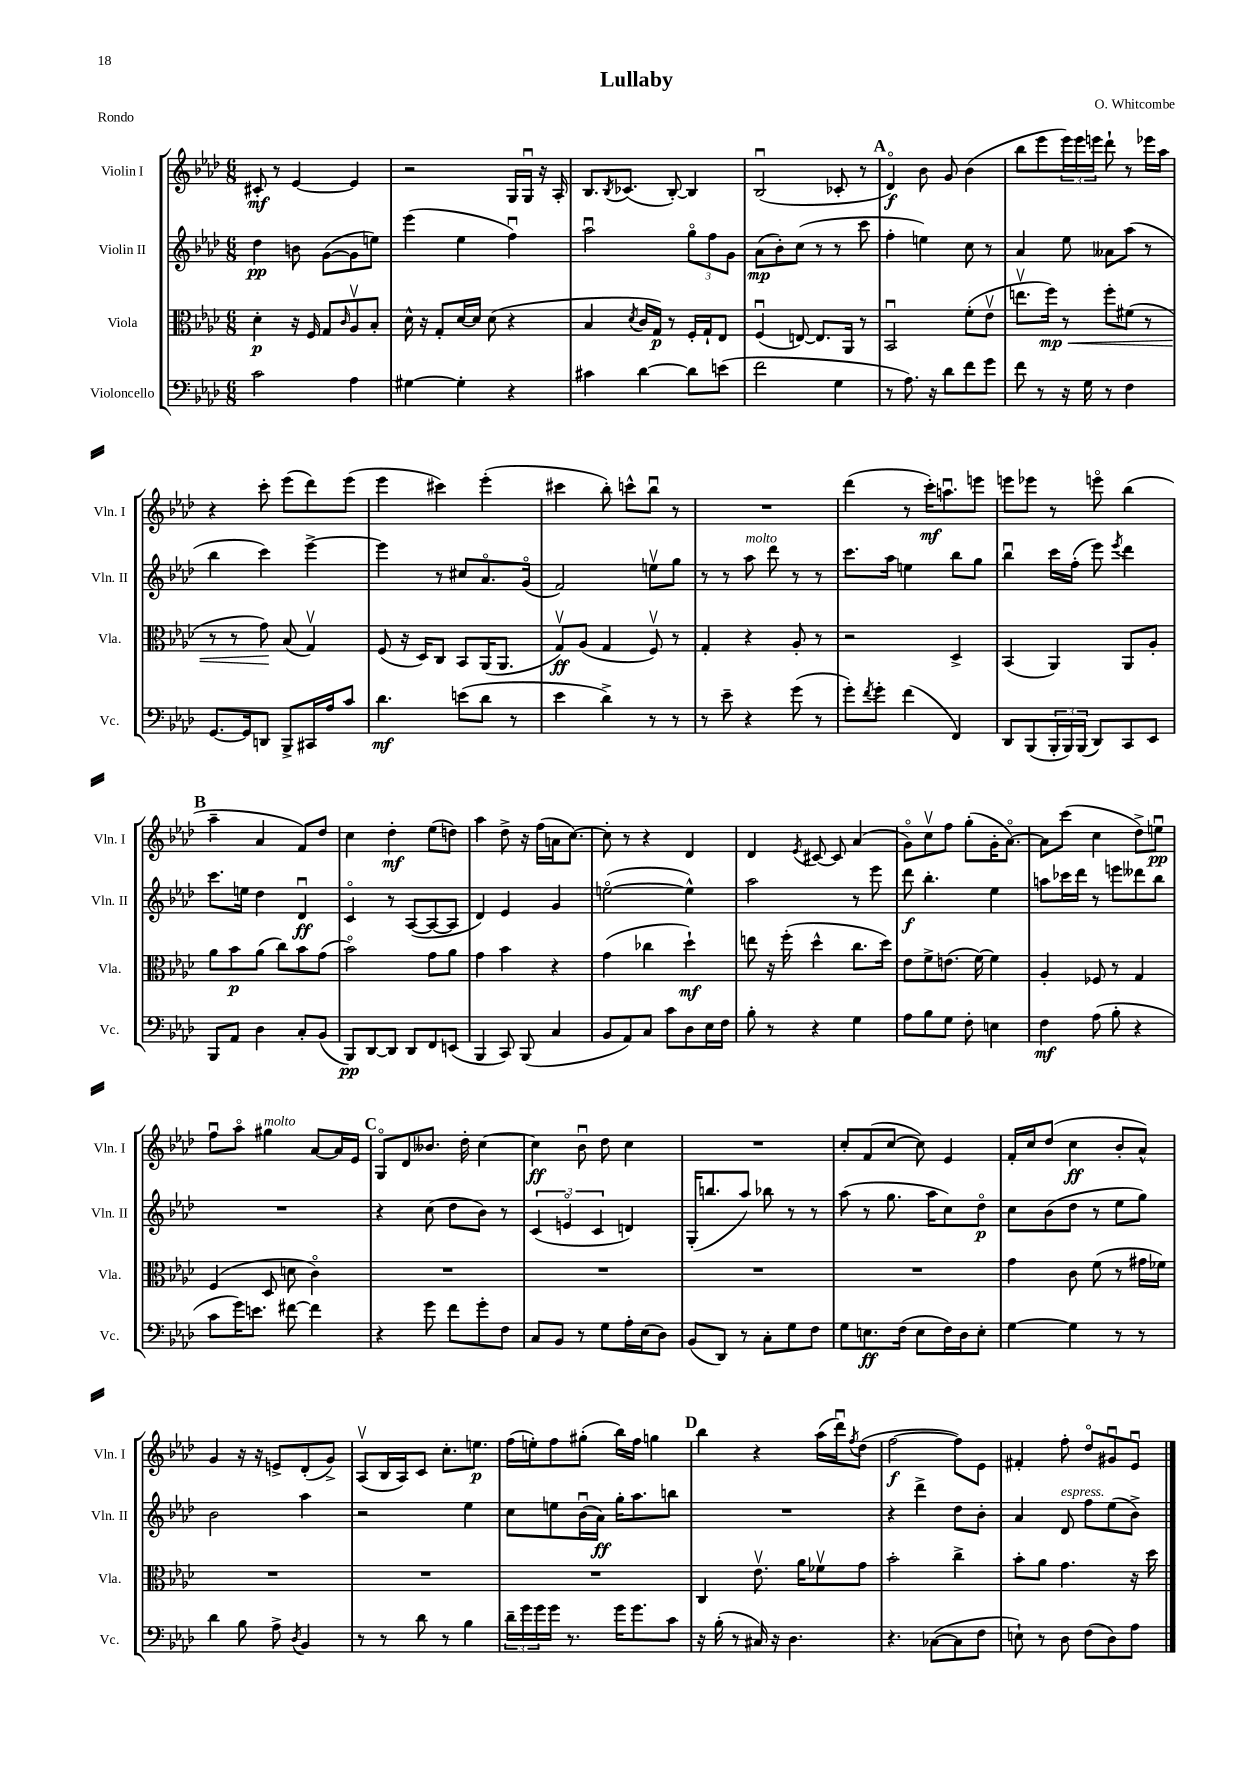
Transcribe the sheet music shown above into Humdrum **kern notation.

**kern	**dynam	**kern	**dynam	**kern	**dynam	**kern	**dynam
*part4	*part4	*part3	*part3	*part2	*part2	*part1	*part1
*staff4	*staff4	*staff3	*staff3	*staff2	*staff2	*staff1	*staff1
*I"Violoncello	*	*I"Viola	*	*I"Violin II	*	*I"Violin I	*
*I'Vc.	*	*I'Vla.	*	*I'Vln. II	*	*I'Vln. I	*
*clefF4	*	*clefC3	*	*clefG2	*	*clefG2	*
*k[b-e-a-d-]	*	*k[b-e-a-d-]	*	*k[b-e-a-d-]	*	*k[b-e-a-d-]	*
*M6/8	*	*M6/8	*	*M6/8	*	*M6/8	*
=1	=1	=1	=1	=1	=1	=1	=1
2c\	.	4d-'\	p	4dd-\	pp	8c#X'/	mf
.	.	.	.	.	.	8r	.
.	.	16r	.	8bn\	.	[4e-/	.
.	.	16F/	.	.	.	.	.
.	.	8G/L	.	([8g\L	.	.	.
.	.	16qqc/	.	.	.	.	.
4A-\	.	8A-v/	.	8g\]	.	4e-/]	.
.	.	8B-'/J	.	8een\J)	.	.	.
=2	=2	=2	=2	=2	=2	=2	=2
[4G#X\	.	16d-^^\	.	(4eee-\	.	2r	.
.	.	16r	.	.	.	.	.
.	.	8G'/L	.	.	.	.	.
4G#'\]	.	[16d-/L	.	4ee-\	.	.	.
.	.	16d-/JJ]	.	.	.	.	.
.	.	(8d-\	.	.	.	.	.
4r	.	4r	.	4ffu\)	.	16G/LL	.
.	.	.	.	.	.	16Gu/JJ	.
.	.	.	.	.	.	16r	.
.	.	.	.	.	.	16A-'/	.
=3	=3	=3	=3	=3	=3	=3	=3
4c#X\	.	4B-/	.	2aa-u\	.	8.B-/L	.
.	.	.	.	.	.	8qB-/	.
.	.	.	.	.	.	(8.c-X/J	.
.	.	8qd-/	.	.	.	.	.
[4d-\	.	16c/LL	.	.	.	.	.
.	.	16G/JJ)	p	.	.	.	.
.	.	8r	.	.	.	[8B-'/)	.
8d-\L]	.	16F'/LL	.	12gg\L	.	4B-/]	.
.	.	16G`/J	.	.	.	.	.
.	.	.	.	12ff\	.	.	.
(8en\J	.	8E-/J	.	.	.	.	.
.	.	.	.	12g\J	.	.	.
=4	=4	=4	=4	=4	=4	=4	=4
2f\	.	(4Fu/	.	(8a-\L	mp	(2B-u/	.
.	.	.	.	8b-'\)	.	.	.
.	.	[8En/)	.	(8cc\J	.	.	.
.	.	8.E/L]	.	8r	.	.	.
4G\	.	.	.	8r	.	8c-X'/	.
.	.	16AA-/Jk	.	.	.	.	.
.	.	8r	.	8ccc\	.	8r	.
!!LO:REH:place=s1:t=A
=5	=5	=5	=5	=5	=5	=5	=5
8r	.	2BB-u/	.	4ff'\	.	4d-/)	f
8.A-\)	.	.	.	.	.	.	.
.	.	.	.	4een\)	.	8b-\	.
16r	.	.	.	.	.	.	.
8d-\L	.	.	.	.	.	8g/	.
8f\	.	(8f'\L	.	8cc\	.	(4b-\	.
8g\J	.	8e-v\J	.	8r	.	.	.
=6	=6	=6	=6	=6	=6	=6	=6
8f\	.	8.eenv\L	.	4a-/	.	8bb-\L	.
8r	.	.	.	.	.	8eee-\	.
!	!	!	!LO:HP:b	!	!	!	!
.	.	16ff\Jk)	< mp	.	.	.	.
16r	.	8r	.	8ee-\	.	24eee-\L)	.
.	.	.	.	.	.	24eee-\	.
16G\	.	.	.	.	.	.	.
.	.	.	.	.	.	24eeen\JJ	.
8r	.	8ff'\L	.	8a--X\L	.	8ddd-`\	.
4F\	.	(8f#X\J	.	(8aa-\J	.	8r	.
.	.	8r	.	8r	.	16eee-X\LL	.
.	.	.	.	.	.	16aa-\JJ	.
!!LO:LB:g=z
=7	=7	=7	=7	=7	=7	=7	=7
[8.GG/L	.	8r	.	4bb-\	.	4r	.
.	.	8r	.	.	.	.	.
16GG/k]	.	.	.	.	.	.	.
8DDn/J	.	8g\)	.	4ccc\)	.	8ccc'\	.
8BBB-^/L	.	(8B-/	[	.	.	(8eee-\L	.
16CC#X/L	.	4Gv/)	.	[4eee-^\	.	8ddd-\)	.
16A-/J	.	.	.	.	.	.	.
8c/J	.	.	.	.	.	(8eee-\J	.
=8	=8	=8	=8	=8	=8	=8	=8
4.d-\	mf	(8F/	.	4eee-\]	.	4eee-\	.
.	.	16r	.	.	.	.	.
.	.	16D-/KL)	.	.	.	.	.
.	.	8C/J	.	8r	.	4ccc#X\)	.
(8en\L	.	8BB-/L	.	8cc#X/L	.	.	.
8d-\J	.	(16AA-/K	.	8.a-/	.	(4eee-'\	.
.	.	8.AA-/J	.	.	.	.	.
8r	.	.	.	.	.	.	.
.	.	.	.	(16g/Jk	.	.	.
=9	=9	=9	=9	=9	=9	=9	=9
4e-\	.	8Gv/L)	ff	2f/)	.	4ccc#X\	.
.	.	(8A-/J	.	.	.	.	.
4d-^\)	.	4G/	.	.	.	8bb-'\)	.
.	.	.	.	.	.	8cccn^^\L	.
8r	.	8Fv/)	.	8eenv\L	.	8bb-u\J	.
8r	.	8r	.	8gg\J	.	8r	.
=10	=10	=10	=10	=10	=10	=10	=10
8r	.	4G'/	.	8r	.	2.r	.
8e-~\	.	.	.	8r	.	.	.
!	!	!	!	!LO:TX:a:i:t=molto	!	!	!
4r	.	4r	.	8aa-\	.	.	.
.	.	.	.	8ddd-\	.	.	.
(8g\	.	8A-'/	.	8r	.	.	.
8r	.	8r	.	8r	.	.	.
=11	=11	=11	=11	=11	=11	=11	=11
8g'\L)	.	2r	.	8.ccc\L	.	(4ddd-\	.
8qf/	.	.	.	.	.	.	.
8g'\J	.	.	.	.	.	.	.
.	.	.	.	16aa-\Jk	.	.	.
(4f\	.	.	.	4een\	.	8r	.
.	.	.	.	.	.	16ccc'\KL)	mf
.	.	.	.	.	.	8.aanu\	.
4FF/)	.	4D-^/	.	8bb-\L	.	.	.
.	.	.	.	8gg\J	.	8eeen\J	.
=12	=12	=12	=12	=12	=12	=12	=12
8DD-/L	.	(4BB-/	.	4bb-u\	.	8eeen\L	.
(8BBB-/	.	.	.	.	.	8eee-X\J	.
24BBB-'/L	.	4AA-/)	.	16ccc\LL	.	8r	.
24BBB-/)	.	.	.	.	.	.	.
.	.	.	.	(16ff'\JJ	.	.	.
(24BBB-/JJ	.	.	.	.	.	.	.
8DD-/L)	.	.	.	8eee-\)	.	8eeen\	.
.	.	.	.	8qeee-/	.	.	.
8CC/	.	8AA-/L	.	4ddd-\	.	(4bb-\	.
8EE-/J	.	8A-'/J	.	.	.	.	.
!!LO:LB:g=z
!!LO:REH:place=s1:t=B
=13	=13	=13	=13	=13	=13	=13	=13
8BBB-/L	.	8a-\L	.	8.ccc\L	.	4aa-~\	.
8AA-/J	.	8b-\	p	.	.	.	.
.	.	.	.	16een\Jk	.	.	.
4D-\	.	(8a-\J	.	4dd-\	.	4a-/	.
.	.	8cc\L)	.	.	.	.	.
8C'/L	.	8b-\	.	4d-u/	ff	8f/L)	.
(8BB-/J	.	(8g\J	.	.	.	8dd-/J	.
=14	=14	=14	=14	=14	=14	=14	=14
8BBB-/L)	pp	2b-\)	.	4c/	.	4cc\	.
[8DD-/	.	.	.	.	.	.	.
8DD-/J]	.	.	.	8r	.	4dd-'\	mf
8DD-/L	.	.	.	([8A-/L	.	.	.
8FF/	.	8g\L	.	8A-/_	.	(8ee-\L	.
(8EEn/J	.	8a-\J	.	8A-/J]	.	8ddn\J)	.
=15	=15	=15	=15	=15	=15	=15	=15
4BBB-/	.	4g\	.	4d-/)	.	4aa-\	.
8CC/)	.	4b-\	.	4e-/	.	8dd-^\	.
(8BBB-/	.	.	.	.	.	16r	.
.	.	.	.	.	.	(16ff\LL	.
4C/	.	4r	.	4g/	.	16an\J	.
.	.	.	.	.	.	[8.cc\J)	.
=16	=16	=16	=16	=16	=16	=16	=16
8BB-/L	.	(4g\	.	([2een\	.	8cc'\]	.
8AA-/)	.	.	.	.	.	8r	.
8C/J	.	4cc-X\	.	.	.	4r	.
8c\L	.	.	.	.	.	.	.
8D-\	.	4dd-`\)	mf	4ee^^\])	.	4d-/	.
16E-\L	.	.	.	.	.	.	.
16F\JJ	.	.	.	.	.	.	.
=17	=17	=17	=17	=17	=17	=17	=17
8B-'\	.	8een\	.	2aa-\	.	4d-/	.
8r	.	16r	.	.	.	.	.
.	.	(16ff'\	.	.	.	.	.
.	.	.	.	.	.	8qe-/	.
4r	.	4dd-^^\	.	.	.	[8c#X/	.
.	.	.	.	.	.	8c#/]	.
4G\	.	8.cc\L	.	8r	.	(4a-/	.
.	.	.	.	8eee-\	.	.	.
.	.	16dd-\Jk)	.	.	.	.	.
=18	=18	=18	=18	=18	=18	=18	=18
8A-\L	.	8e-\L	.	8ddd-\	f	8g\L)	.
8B-\	.	8f^\	.	4.bb-'\	.	8ccv\	.
8G\J	.	(8.en\J	.	.	.	8ff\J	.
8F'\	.	.	.	.	.	(8gg'\L	.
.	.	[16f\)	.	.	.	.	.
4En\	.	4f\]	.	4ee-\	.	16g'\K	.
.	.	.	.	.	.	[8.a-\J)	.
=19	=19	=19	=19	=19	=19	=19	=19
4F\	mf	4A-'/	.	8aan\L	.	8a-\L]	.
.	.	.	.	16ccc-X\L	.	(8ccc\J	.
.	.	.	.	16ddd-\JJ	.	.	.
(8A-\	.	8F-X/	.	8r	.	4cc\	.
8B-'\	.	8r	.	8eeen\L	.	.	.
4r	.	4G/	.	8ddd--X\	.	8dd-^\L)	.
.	.	.	.	8bb-\J	.	8eenu\J	pp
!!LO:LB:g=z
=20	=20	=20	=20	=20	=20	=20	=20
8c\L	.	(4F/	.	2.r	.	8ffu\L	.
16g\K)	.	.	.	.	.	8aa-\J	.
8.en\J	.	.	.	.	.	.	.
!	!	!	!	!	!	!LO:TX:a:i:t=molto	!
.	.	8D-/	.	.	.	4gg#X\	.
[8f#X\	.	8dn\	.	.	.	.	.
4f#\]	.	4c\)	.	.	.	[8a-/L	.
.	.	.	.	.	.	16a-/L]	.
.	.	.	.	.	.	16e-/JJ	.
!!LO:REH:place=s1:t=C
=21	=21	=21	=21	=21	=21	=21	=21
4r	.	2.r	.	4r	.	8G/L	.
.	.	.	.	.	.	8d-/	.
8g\	.	.	.	(8cc\	.	8.b--X/J	.
8f\L	.	.	.	8dd-\L	.	.	.
.	.	.	.	.	.	16dd-'\	.
8g'\	.	.	.	8b-\J)	.	[4cc\	.
8F\J	.	.	.	8r	.	.	.
=22	=22	=22	=22	=22	=22	=22	=22
8C/L	.	2.r	.	(6c/	.	4cc\]	ff
8BB-/J	.	.	.	.	.	.	.
.	.	.	.	6en/	.	.	.
8r	.	.	.	.	.	8b-u\	.
.	.	.	.	6c/	.	.	.
8G\L	.	.	.	.	.	8dd-\	.
16A-'\L	.	.	.	4dn/)	.	4cc\	.
(16E-\J	.	.	.	.	.	.	.
8D-\J)	.	.	.	.	.	.	.
=23	=23	=23	=23	=23	=23	=23	=23
(8BB-/L	.	2.r	.	(16G'/KL	.	2.r	.
.	.	.	.	8.bbn/	.	.	.
8DD-/J)	.	.	.	.	.	.	.
8r	.	.	.	8aa-/J)	.	.	.
8C'\L	.	.	.	8bb-X\	.	.	.
8G\	.	.	.	8r	.	.	.
8F\J	.	.	.	8r	.	.	.
=24	=24	=24	=24	=24	=24	=24	=24
8G\L	.	2.r	.	(8aa-\	.	8cc'/L	.
8.En\	ff	.	.	8r	.	(8f/	.
.	.	.	.	8.gg\	.	[8cc/J	.
(16F\Jk	.	.	.	.	.	.	.
8E\L	.	.	.	.	.	8cc\])	.
.	.	.	.	16aa-\KL	.	.	.
16F\L)	.	.	.	8cc\)	.	4e-/	.
16D-\J	.	.	.	.	.	.	.
8E'\J	.	.	.	8dd-\J	p	.	.
=25	=25	=25	=25	=25	=25	=25	=25
[4G\	.	4g\	.	8cc\L	.	16f'/LL	.
.	.	.	.	.	.	16cc/J	.
.	.	.	.	(8b-\	.	(8dd-/J	.
4G\]	.	8c\	.	8dd-\J	.	4cc\	ff
.	.	(8f\	.	8r	.	.	.
8r	.	8r	.	8ee-\L	.	8b-'/L	.
8r	.	16g#X\LL	.	8gg\J)	.	8a-^^/J)	.
.	.	16f-X\JJ)	.	.	.	.	.
!!LO:LB:g=z
=26	=26	=26	=26	=26	=26	=26	=26
4d-\	.	2.r	.	2b-\	.	4g/	.
8B-\	.	.	.	.	.	16r	.
.	.	.	.	.	.	16r	.
8A-^\	.	.	.	.	.	8en^/L	.
8qD-/	.	.	.	.	.	.	.
4BB-/	.	.	.	4aa-\	.	(8d-'/	.
.	.	.	.	.	.	8g^/J)	.
=27	=27	=27	=27	=27	=27	=27	=27
8r	.	2.r	.	2r	.	(8A-v/L	.
8r	.	.	.	.	.	16B-/L	.
.	.	.	.	.	.	16A-/J)	.
8d-\	.	.	.	.	.	8c/J	.
8r	.	.	.	.	.	8.cc'\L	.
4B-\	.	.	.	4ee-\	.	.	.
.	.	.	.	.	.	8.een\J	p
=28	=28	=28	=28	=28	=28	=28	=28
24d-~\LL	.	2.r	.	8cc\L	.	(16ff\LL	.
24g\	.	.	.	.	.	.	.
.	.	.	.	.	.	16een'\J)	.
24g\	.	.	.	.	.	.	.
16g\JJ	.	.	.	8een\	.	8ff\	.
8.r	.	.	.	.	.	.	.
.	.	.	.	(16b-u\L	.	(8gg#X'\J	.
.	.	.	.	16a-\JJ)	ff	.	.
16g\KL	.	.	.	16gg'\KL	.	16bb-\LL)	.
8.g\	.	.	.	8.aa-\	.	16ff\JJ	.
.	.	.	.	.	.	4ggn\	.
8c\J	.	.	.	8bbn\J	.	.	.
!!LO:REH:place=s1:t=D
=29	=29	=29	=29	=29	=29	=29	=29
16r	.	4C/	.	2.r	.	4bb-\	.
(16B-'\	.	.	.	.	.	.	.
8r	.	.	.	.	.	.	.
16C#X/)	.	8.e-v\	.	.	.	4r	.
16r	.	.	.	.	.	.	.
4.D-\	.	.	.	.	.	.	.
.	.	16a-\KL	.	.	.	.	.
.	.	8f-Xv\	.	.	.	(16aa-\LL	.
.	.	.	.	.	.	16ddd-u\J)	.
.	.	.	.	.	.	8qff/	.
.	.	8g\J	.	.	.	(8dd-\J	.
=30	=30	=30	=30	=30	=30	=30	=30
4.r	.	2b-'\	.	4r	.	[2ff\	f
.	.	.	.	4ddd-^\	.	.	.
([8C-X\L	.	.	.	.	.	.	.
8C-\]	.	4cc^\	.	8dd-\L	.	8ff\L])	.
8F\J	.	.	.	8b-'\J	.	8e-\J	.
=31	=31	=31	=31	=31	=31	=31	=31
8En`\)	.	8b-'\L	.	4a-/	.	4f#X'/	.
8r	.	8a-\J	.	.	.	.	.
!	!	!	!	!LO:TX:a:i:t=espress.	!	!	!
8D-\	.	4.g\	.	8d-/	.	8ff'\	.
(8F\L	.	.	.	8ff\L	.	8dd-/L	.
8D-\)	.	.	.	(8ee-\	.	8g#Xu/	.
8A-\J	.	16r	.	8b-^\J)	.	8e-u/J	.
.	.	16dd-\	.	.	.	.	.
==	==	==	==	==	==	==	==
*-	*-	*-	*-	*-	*-	*-	*-
